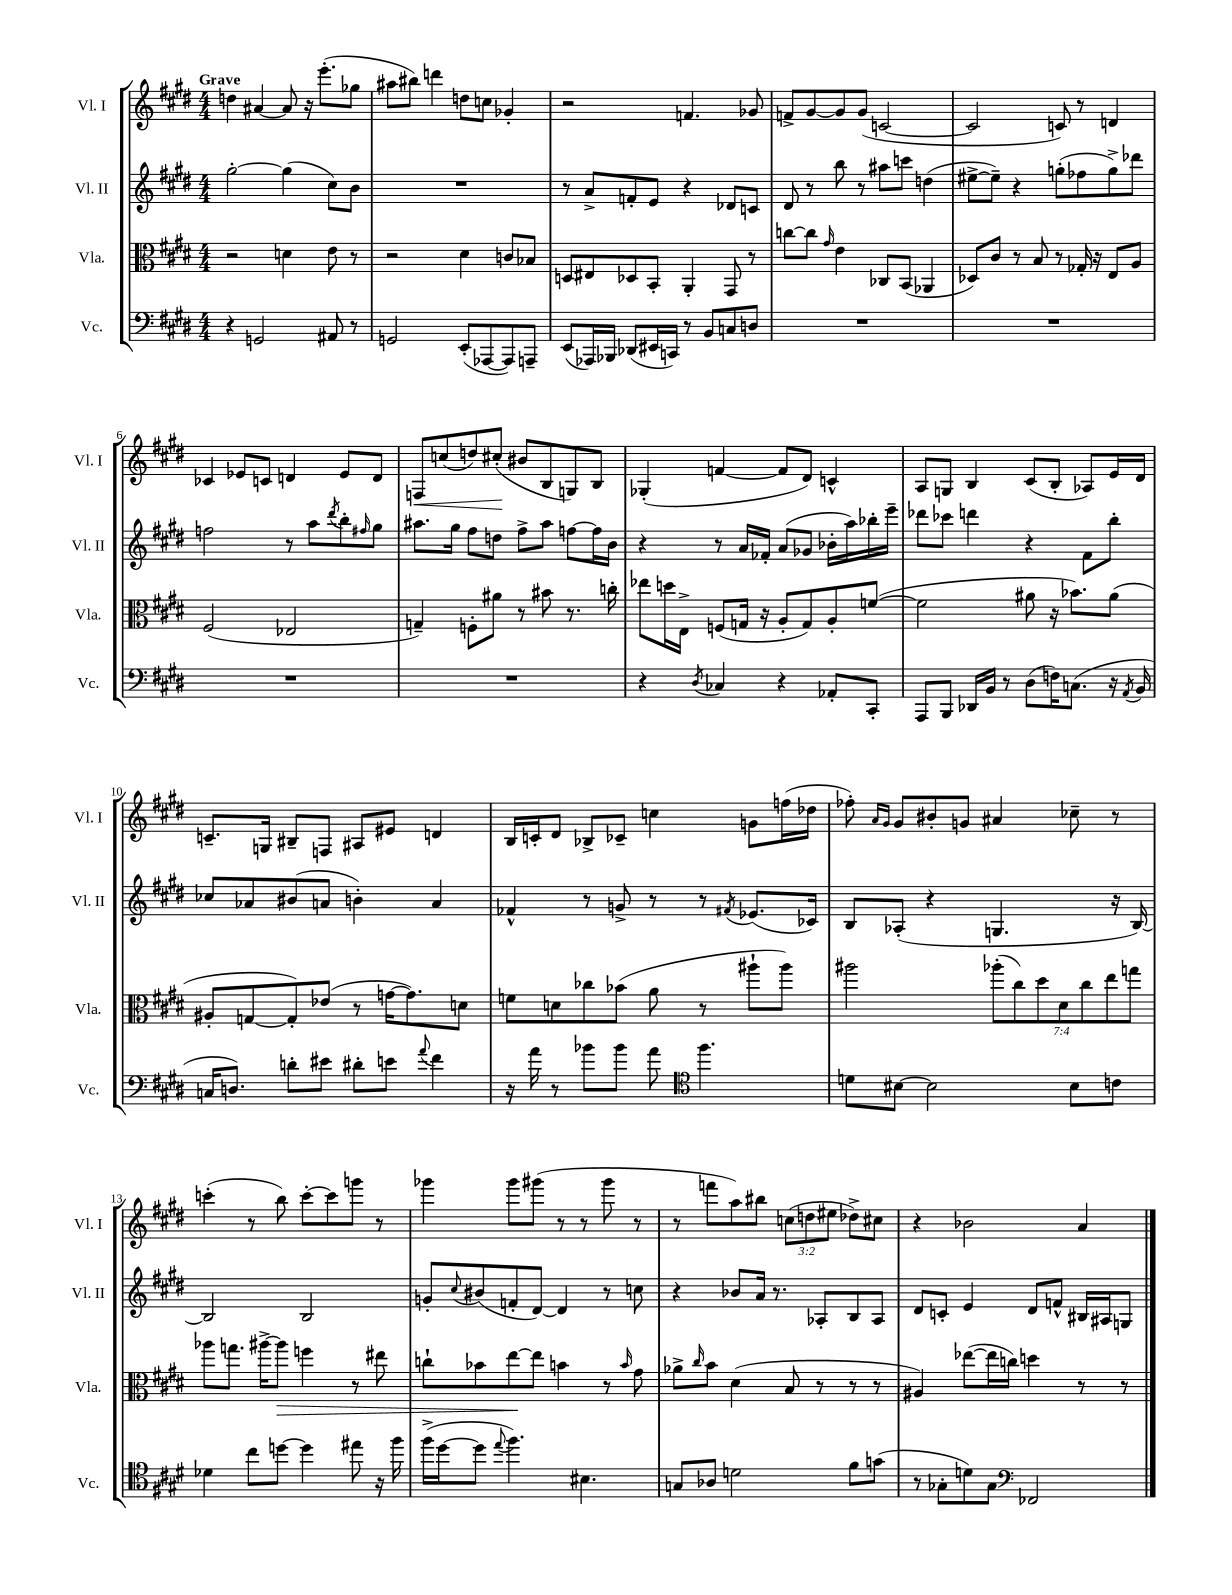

**kern	**kern	**kern	**kern
*staff4	*staff3	*staff2	*staff1
*clefF4	*clefC3	*clefG2	*clefG2
*k[f#c#g#d#]	*k[f#c#g#d#]	*k[f#c#g#d#]	*k[f#c#g#d#]
*M4/4	*M4/4	*M4/4	*M4/4
4r	2r	[2gg#'\	4dd\
2GG/	.	.	[4a#/
.	4d\	(4gg#\]	8a#/]
.	.	.	16r
.	.	.	(8.eee'\L
8AA#/	8e\	8cc#\L)	.
8r	8r	8b\J	8gg-\J
=	=	=	=
2GG/	2r	1r	8aa#\L
.	.	.	8bb#\J)
.	.	.	4ddd\
(8EE'/L	4d#\	.	8dd\L
[8AAA-/	.	.	8cc\J
8AAA-/])	8c/L	.	4g-'/
8AAA~/J	8B-/J	.	.
=	=	=	=
(8EE/L	8D/L	8r	2r
16AAA-/L)	8E#/	8a^/L	.
16BBB-/JJ	.	.	.
(8DD-/L	8D-/	8f'/	.
16EE#/L	8BB'/J	8e/J	.
16CC/JJ)	.	.	.
8r	4AA'/	4r	4.f/
8BB/L	.	.	.
8C/	8GG#/	8d-/L	.
8D/J	8r	8c/J	8g-/
=	=	=	=
1r	[8cc\L	8d#/	8f^/L
.	8cc\]J	8r	[8g#/
.	16qqg#/	.	.
.	4e\	8bb\	8g#/]
.	.	8r	(8g#/J
.	8C-/L	8aa#\L	[2c/
.	(8BB/J	8ccc\J	.
.	4AA-/	(4dd\	.
=	=	=	=
1r	8D-/L)	[8ee#^\L	2c/]
.	8c#/J	8ee#~\]J)	.
.	8r	4r	.
.	8B/	.	.
.	8r	(8gg'\L	8c/)
.	16G-'/	8ff-\	8r
.	16r	.	.
.	8E/L	8gg^\)	4d/
.	8A/J	8ddd-\J	.
=	=	=	=
1r	(2F#/	2ff\	4c-/
.	.	.	8e-/L
.	.	.	8c/J
.	2E-/	8r	4d/
.	.	8aa\L	.
.	.	8qddd#/	.
.	.	8bb'\	8e-/L
.	.	16qqff#/	.
.	.	8gg#\J	8d/J
=	=	=	=
1r	4G~/)	8.aa#\L	8F/L
.	.	.	(8cc/
.	.	16gg#\Jk	.
.	8F'\L	8ff#\L	8dd/)
.	8a#\J	8dd\J	(8cc#'/J
.	8r	8ff#^\L	8b#/L
.	8b#\	8aa#\J	8B/
.	8.r	[8ff\L	8G/)
.	.	16ff\]L	8B/J
.	16cc'\	16b\JJ	.
=	=	=	=
4r	8ee-\L	4r	(4G-'/
.	16dd\L	.	.
.	16E^\JJ	.	.
8qD#/	.	.	.
4C-/	(8F/L	8r	[4f/
.	16G/Jk	16a/LL	.
.	16r	16f-'/JJ	.
4r	8A'/L	(8a/L	8f/]L
.	8G/)	8g-/J	8d#/J)
8AA-'/L	8A'/	16b-'\LL	4c^^/
.	.	16aa\)	.
8CC#'/J	([8f/J	16bb-'\	.
.	.	16eee~\JJ	.
=	=	=	=
8AAA/L	2f\]	8ddd-\L	8A/L
8BBB/J	.	8ccc-\J	8G/J
16DD-/LL	.	4ddd\	4B/
16BB/JJ	.	.	.
8r	.	.	.
(8D#\L	8a#\	4r	(8c#/L
16F\K)	16r	.	8B'/J
(8.C\J	8.b-\L)	.	.
.	.	8f#\L	8A-/L)
16r	(8a#\J	8bb'\J	16e/L
8qAA/	.	.	.
16BB/	.	.	16d#/JJ
=	=	=	=
16C/LK	8A#'/L	8cc-/L	8.c~/L
8.D/J)	.	.	.
.	[8G/	8a-/	.
.	.	.	16G/Jk
8d'\L	8G'/])	(8b#/	8B#~/L
8e#\J	(8e-/J	8a/J	8F/J
8d#'\L	8r	4b'\)	8A#/L
8e\J	[16g\LK	.	8e#/J
.	8.g\])	.	.
8qqa/	.	.	.
4f#\	.	4a/	4d/
.	8d\J	.	.
=	=	=	=
16r	8f\L	4f-^^/	16B/LL
16a\	.	.	16c'/J
8r	8d\	.	8d#/J
8b-\L	8cc-\	8r	8B-^/L
8b-\J	(8b-\J	8g^/	8c-~/J
8a\	8a\	8r	4cc\
*clefC4	*	*	*
4.ff#\	8r	8r	.
.	.	8qf#/	.
.	8aa#`\L	(8.e-/L	8g\L
.	8aa#\J)	.	(16ff\L
.	.	16c-/Jk)	16dd-\JJ
=	=	=	=
8d\L	2aa#\	8B/L	8ff-'\)
.	.	.	16qqa/LL
.	.	.	16qqg#/JJ
[8B#\J	.	(8A-'/J	8g#/L
2B#\]	.	4r	8b#'/
.	.	.	8g/J
.	(14aa-'\L	4.G/	4a#/
.	14cc#\)	.	.
.	14dd#\	.	.
.	14d#\	.	.
8B#\L	.	.	8cc-~\
.	14cc#\	.	.
.	14ee\	.	.
8c\J	.	16r	8r
.	14gg\J	.	.
.	.	[16B/)	.
=	=	=	=
4d-\	8aa-\L	2B/]	(4ccc'\
.	8.gg\J	.	.
8cc#\L	.	.	8r
.	[16aa#^\LK	.	.
[8dd\J	8aa#\]J	.	8bb\)
4dd\]	4ff\	2B/	[8ccc'\L
.	.	.	8ccc\]
8ee#\	8r	.	8ggg\J
16r	8ee#\	.	8r
16ff#\	.	.	.
=	=	=	=
(16ff#^\LL	8cc`\L	8g'/L	4ggg-\
[16dd#\J	.	.	.
.	.	8qqcc#/	.
8dd#\]J	8b-\	(8b#/	.
8qqee/	.	.	.
4.ff#\)	[8ee\	8f'/	8ggg-\L
.	8ee\]J	[8d#/J)	(8ggg#\J
.	4b\	4d#/]	8r
4.B#\	.	.	8r
.	8r	8r	8ggg#\
.	16qqb/	.	.
.	8g#\	8cc\	8r
=	=	=	=
8G/L	8a-^\L	4r	8r
.	16qqcc#/	.	.
8A-/J	8b\J	.	8fff\L
2d\	(4d#\	8b-/L	8aa\)
.	.	16a/Jk	8bb#\J
.	.	8.r	.
.	8B/	.	(12cc\L
.	.	.	12dd\
.	8r	8A-'/L	.
.	.	.	12ee#\J
8f#\L	8r	8B/	8dd-^\L)
(8g\J	8r	8A-/J	8cc#\J
=	=	=	=
8r	4A#/)	8d#/L	4r
8G-'\L	.	8c'/J	.
8d\)	([8ee-\L	4e/	2b-\
8G-\J	16ee-\]L	.	.
.	16cc\JJ)	.	.
*clefF4	*	*	*
2FF-/	4dd\	8d#/L	.
.	.	8f^^/J	.
.	8r	16B#/LL	4a/
.	.	16A#/J	.
.	8r	8G/J	.
==	==	==	==
*-	*-	*-	*-
